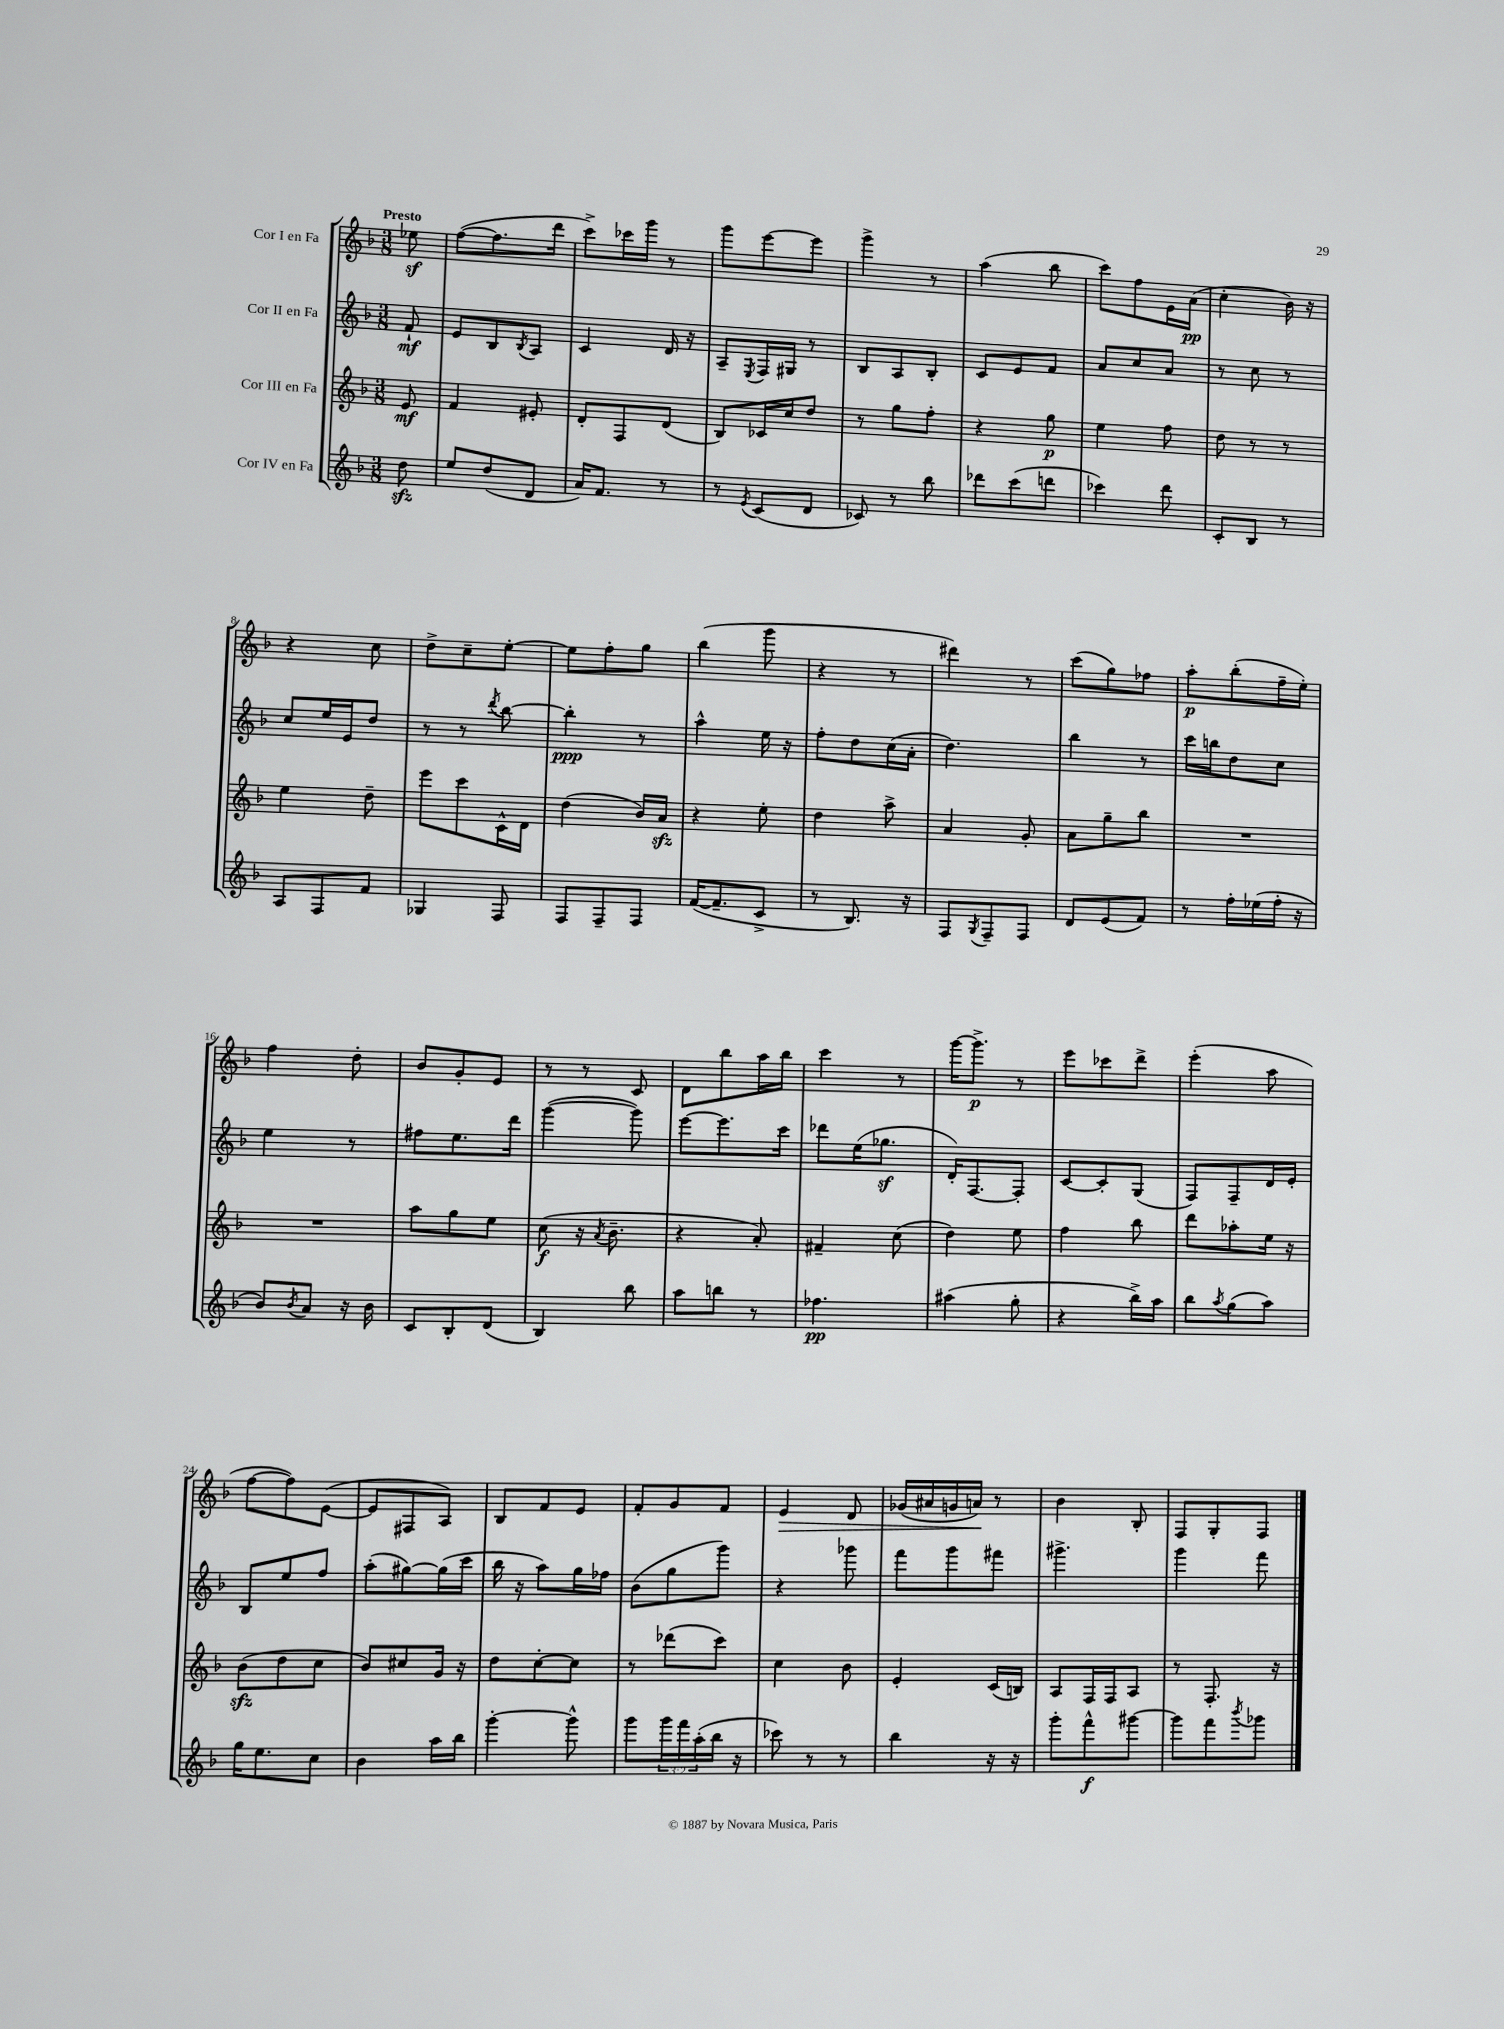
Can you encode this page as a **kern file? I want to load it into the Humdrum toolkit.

**kern	**kern	**kern	**kern
*staff4	*staff3	*staff2	*staff1
*clefG2	*clefG2	*clefG2	*clefG2
*k[b-]	*k[b-]	*k[b-]	*k[b-]
*M3/8	*M3/8	*M3/8	*M3/8
8dd	8e	8f`	8ee-
=	=	=	=
8ee	4f	8e	([8ff
(8dd	.	8B-	8.ff]
.	.	8qB-	.
8d	8e#'	8A	.
.	.	.	16ddd
=	=	=	=
16a)	8d'	4c	8ccc^)
8.f	.	.	.
.	8F	.	16ccc-
.	.	.	16ggg
8r	(8d	16d	8r
.	.	16r	.
=	=	=	=
8r	8B-)	8A~	8ggg
8qe	.	8qE	.
(8c	16c-	16F	[8eee
.	16cc	16G#	.
8d	8dd	8r	8eee]
=	=	=	=
8c-)	8r	8B-	4ggg^
8r	8gg	8A	.
8bb-	8ff'	8B-'	8r
=	=	=	=
8ddd-	4r	8c	(4aa
(8ccc	.	8e	.
8ddd	8gg	8f	8bb-
=	=	=	=
4ccc-)	4ee	8a	8ccc)
.	.	8cc	8ff
8ddd	8ff	8a	16e
.	.	.	(16a
=	=	=	=
8c'	8dd	8r	4cc'
8B-	8r	8cc	.
8r	8r	8r	16b-)
.	.	.	16r
=	=	=	=
8A	4ee	8cc	4r
8F	.	16ee	.
.	.	16e	.
8f	8dd~	8dd	8cc
=	=	=	=
4G-	8eee	8r	8dd^
.	8ccc	8r	8cc~
.	.	8qddd	.
8F	16c^^	[8bb-	[8ee'
.	16d	.	.
=	=	=	=
8F	(4dd	4bb-']	8ee]
8F~	.	.	8ff'
8F	16b-)	8r	8gg
.	16a	.	.
=	=	=	=
([16f	4r	4aa^^	(4bb-
8.f~]	.	.	.
8c^	8ee'	16ee	8ggg
.	.	16r	.
=	=	=	=
8r	4dd	8ff'	4r
8.B-)	.	8dd	.
.	8aa^	(16cc	8r
16r	.	16a'	.
=	=	=	=
8F	4a	4.dd)	4ddd#)
8qG	.	.	.
8F~	.	.	.
8F	8g'	.	8r
=	=	=	=
8d	8a	4bb-	(8ccc
(8e	8gg~	.	8gg)
8f)	8bb-	8r	8ff-
=	=	=	=
8r	4.r	16ccc	8aa'
.	.	16bb	.
16ff'	.	8dd	(8bb-'
(16ee-	.	.	.
16ff'	.	8cc	16ff~
16r	.	.	16ee')
=	=	=	=
8b-)	4.r	4ee	4ff
8qb-	.	.	.
8a	.	.	.
16r	.	8r	8dd'
16b-	.	.	.
=	=	=	=
8c	8aa	8ff#	8b-
8B-'	8gg	8.ee	8g'
(8d	8ee	.	8e
.	.	16ddd	.
=	=	=	=
4B-)	(8cc	([4ggg	8r
.	16r	.	8r
.	8qa	.	.
.	8.b-~	.	.
8bb-	.	8ggg])	8c
=	=	=	=
8aa	4r	[8eee	8d
8bb	.	8.eee]	8bb-
8r	8a')	.	16aa
.	.	16ccc	16bb-
=	=	=	=
4.ff-	4f#~	8ddd-	4ccc
.	.	(16ee	.
.	.	8.gg-	.
.	(8cc	.	8r
=	=	=	=
(4aa#	4dd)	16d')	[16ggg
.	.	[8.F	8.ggg^]
8gg'	8ee	8F']	8r
=	=	=	=
4r	4ff	[8c	8eee
.	.	8c']	8ccc-
16bb-^)	8bb-	(8G	8ddd^
16aa	.	.	.
=	=	=	=
8bb-	8ddd	8F)	(4eee'
8qaa	.	.	.
(8gg	8aa-'	8F~	.
8aa)	16ee	16d	8aa
.	16r	16e'	.
=	=	=	=
16gg	(8b-	8B-	[8ff
8.ee	.	.	.
.	8dd	8ee	8ff])
8cc	8cc	8ff	([8e
=	=	=	=
4b-	8b-)	(8aa'	8e]
.	8cc#	[8gg#)	8F#
16aa	16g	(16gg#]	8A)
16bb-	16r	16ccc	.
=	=	=	=
[4ggg'	8dd	16bb-	8B-
.	.	16r	.
.	[8cc'	8aa)	8f
8ggg^^]	8cc]	16gg	8e
.	.	16ff-	.
=	=	=	=
8ggg	8r	(8b-	8f'
24ggg	(8ddd-	8gg	8g
24fff	.	.	.
(24aa'	.	.	.
16bb-	8ccc)	8ggg)	8f
16r	.	.	.
=	=	=	=
8ccc-)	4cc	4r	4e
8r	.	.	.
8r	8b-	8ggg-	8d
=	=	=	=
4bb-	4e'	8fff	(16g-
.	.	.	16a#
.	.	8ggg	16g
.	.	.	16a)
16r	(16c	8fff#	8r
16r	16B)	.	.
=	=	=	=
8ggg'	8A	4.ggg#^	4b-
8fff^^	16F	.	.
.	16F	.	.
[8ggg#	8A	.	8B-'
=	=	=	=
8ggg#]	8r	4ggg	8F
8fff	8.F'	.	8G'
8qbbb-	.	.	.
8ggg-	.	8fff	8F
.	16r	.	.
==	==	==	==
*-	*-	*-	*-
